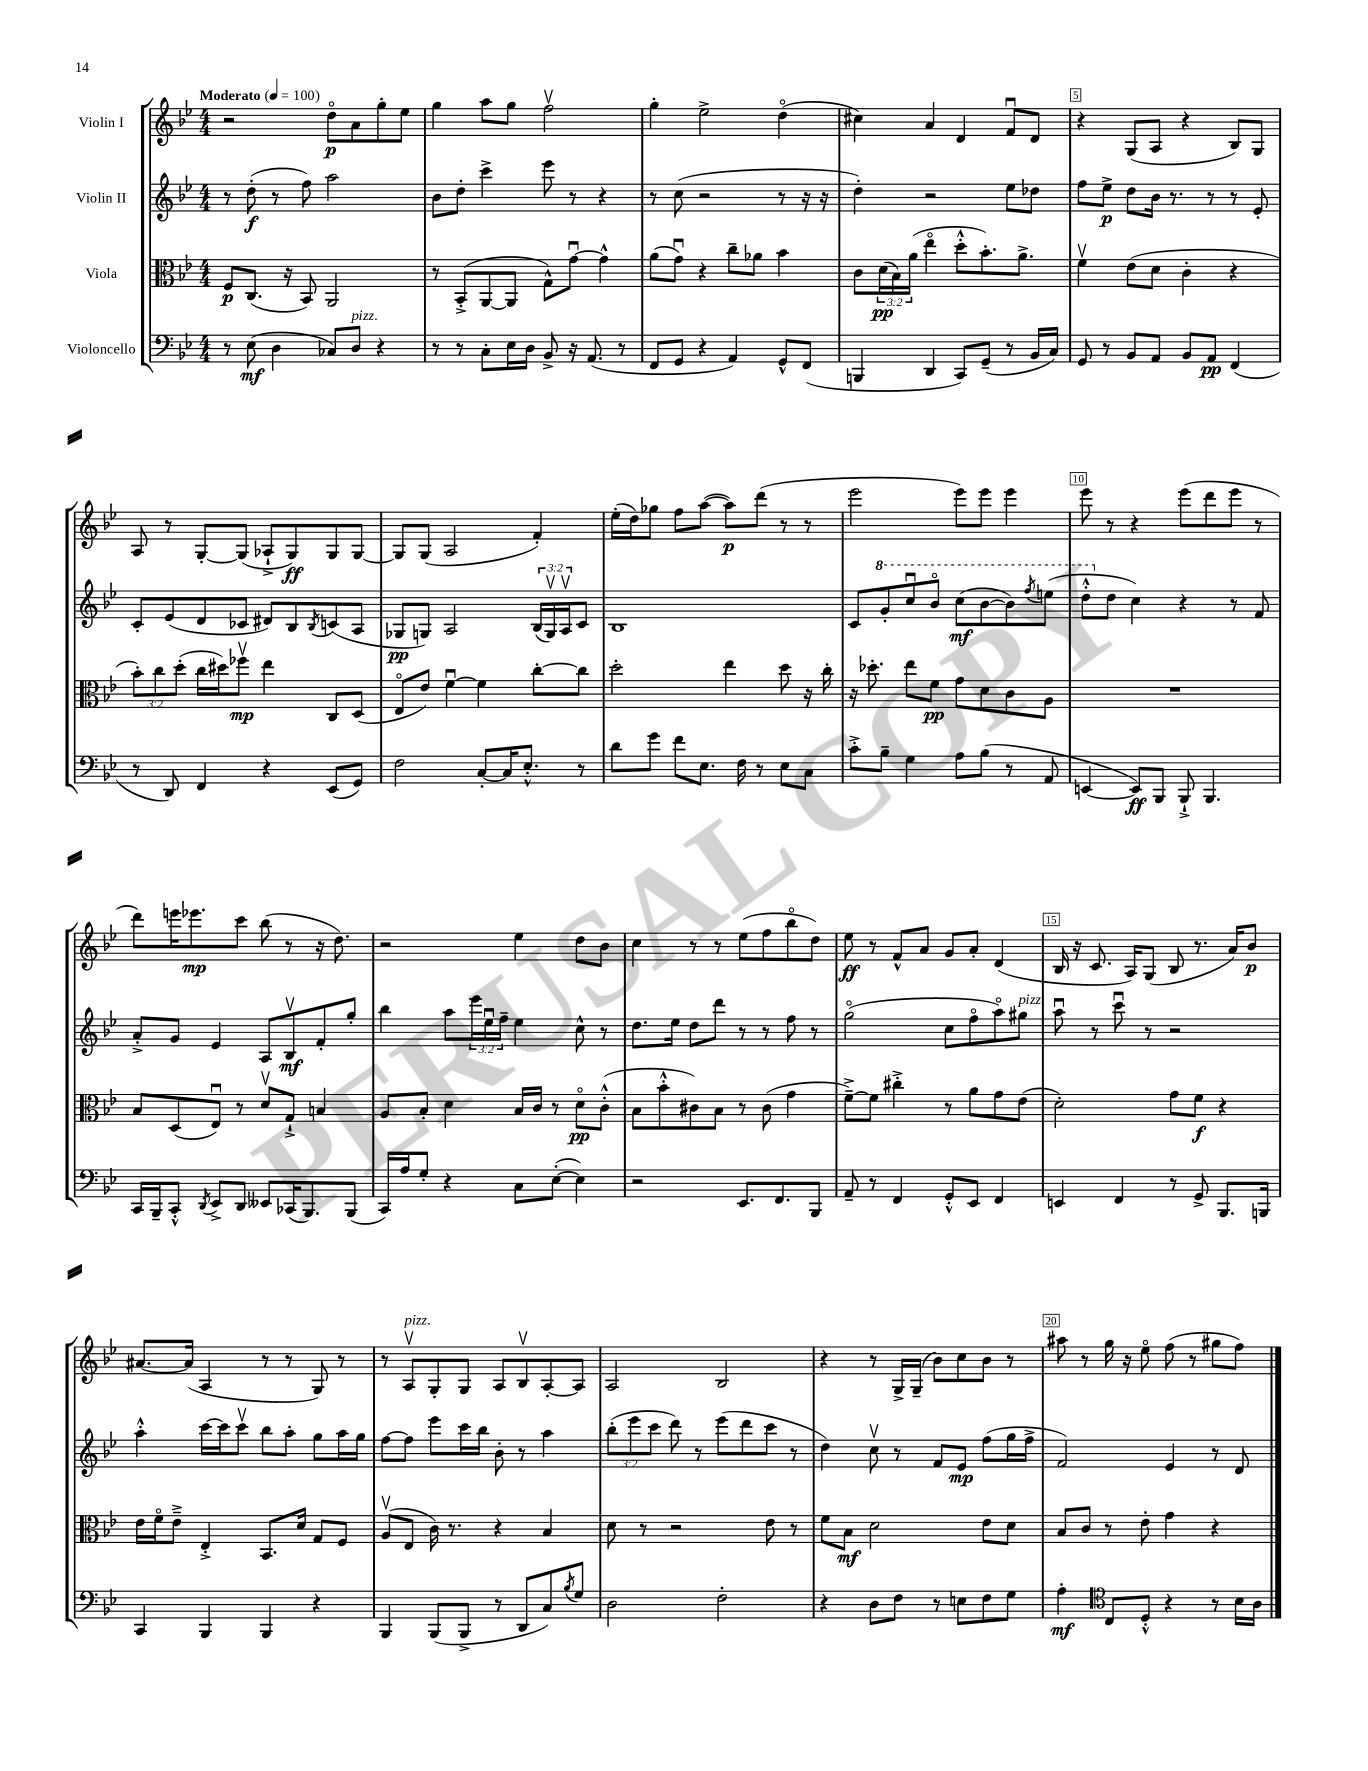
<<
\new StaffGroup <<
\new Staff = "s0" \with { instrumentName = "Violin I" } {
    \clef treble \key bes \major \numericTimeSignature \time 4/4 \tempo "Moderato" 4 = 100
    r2 d''8\flageolet\p a'8 g''8-. ees''8 |
    g''4 a''8 g''8 f''2\upbow |
    g''4-. ees''2-> d''4\flageolet( |
    cis''4) a'4 d'4 f'8\downbow d'8 |
    r4 g8( a8 r4 bes8) g8 |
    a8 r8 g8~-. g8( aes8-!-> g8\ff) g8 g8~ |
    g8 g8( a2 f'4-.) |
    ees''16-.( d''16) ges''8 f''8 a''8~( a''8\p) d'''8( r8 r8 |
    ees'''2 ees'''8) ees'''8 ees'''4 |
    ees'''8 r8 r4 ees'''8( d'''8 ees'''8 r8 |
    d'''8) e'''16 ees'''8.\mp c'''8 bes''8( r8 r16 d''8.) |
    r2 ees''4 d''8 bes'8 |
    c''4 r8 r8 ees''8( f''8 bes''8\flageolet d''8) |
    ees''8\ff r8 f'8-^ a'8 g'8 a'8-. d'4( |
    bes16 r16 c'8. a16) g8( bes8 r8. a'16) bes'8\p |
    ais'8.~ ais'16( a4 r8 r8 g8) r8 |
    r8 a8\upbow^\markup { \italic "pizz." } g8-. g8 a8 bes8\upbow a8~-. a8 |
    a2 bes2 |
    r4 r8 g16-> g16--( bes'8) c''8 bes'8 r8 |
    ais''8 r8 g''16 r16 ees''8\flageolet f''8( r8 gis''8 f''8) \bar "|." |
}
\new Staff = "s1" \with { instrumentName = "Violin II" } {
    \clef treble \key bes \major \numericTimeSignature \time 4/4 \override Staff.TupletNumber.text = #tuplet-number::calc-fraction-text
    r8 d''8-.\f( r8 f''8) a''2 |
    bes'8 d''8-. c'''4-> ees'''8 r8 r4 |
    r8 c''8( r2 r8 r16 r16 |
    d''4-.) r2 ees''8 des''8 |
    f''8 ees''8->\p d''8 bes'16 r8. r8 r8 ees'8-. |
    c'8-. ees'8( d'8 ces'8 dis'8) bes8 \acciaccatura { bes8 } c'8( a8 |
    ges8\pp g8) a2 \tuplet 3/2 { bes16( g16\upbow) a16\upbow } c'8 |
    bes1 |
    c'8 \ottava #1 g''8-. c'''8\downbow bes''8\flageolet c'''8\mf( bes''8~ bes''8) \acciaccatura { f'''8 } e'''8( |
    d'''8-.-^ \ottava #0 d''8 c''4) r4 r8 f'8 |
    a'8-.-> g'8 ees'4 a8 bes8\upbow\mf f'8-. g''8-. |
    bes''4 a''8 \tuplet 3/2 { ees'''16 ees''16\downbow f''16-- } ees''4 c''8-^ r8 |
    d''8. ees''16 d''8 d'''8 r8 r8 f''8 r8 |
    g''2\flageolet( c''8 f''8\flageolet a''8\flageolet) gis''8^\markup { \italic "pizz." } |
    a''8\downbow r8 c'''8\downbow r8 r2 |
    a''4-.-^ c'''16~ c'''16 c'''8\upbow bes''8 a''8-. g''8 a''16 g''16 |
    f''8~ f''8 ees'''8 c'''16 bes''16 bes'8-. r8 a''4 |
    \tuplet 3/2 { bes''8-.( ees'''8 c'''8 } d'''8) r8 ees'''8( d'''8 c'''8 r8 |
    d''4) c''8\upbow r8 f'8 ees'8\mp f''8( g''16 f''16-> |
    f'2) ees'4 r8 d'8 \bar "|." |
}
\new Staff = "s2" \with { instrumentName = "Viola" } {
    \clef alto \key bes \major \numericTimeSignature \time 4/4 \override Staff.TupletNumber.text = #tuplet-number::calc-fraction-text
    f8\p c8.( r16 bes,8) a,2 |
    r8 bes,8-.->( a,8~ a,8 g8-^) g'8~\downbow g'4-^ |
    a'8( g'8\downbow) r4 c''8-- aes'8 bes'4 |
    c'8 \tuplet 3/2 { d'16\pp( bes16) a'16( } ees''4\flageolet d''8-.-^ bes'8.-.) a'8.-> |
    f'4\upbow ees'8( d'8 c'4-. r4 |
    \tuplet 3/2 { bes'8-.) c''8 d''8-.( } c''16 dis''16) fes''8\upbow\mp ees''4 c8 d8( |
    ees8\flageolet ees'8) f'4~\downbow f'4 c''8~-. c''8 |
    d''2-. ees''4 d''8 r16 c''16-. |
    r16 des''8.-. ees''8 f'8\pp g'8 d'8 c'8 a8 |
    R1 |
    bes8 d8( ees8\downbow) r8 d'8\upbow g8-!-> b4 |
    a8 bes8-. d'4 bes16 c'16 r8 d'8\flageolet\pp c'8-.-^( |
    bes8 bes'8-.-^ cis'8) bes8 r8 cis'8( g'4 |
    f'8~--->) f'8 cis''4-.-> r8 a'8 g'8 ees'8( |
    d'2-.) g'8 f'8\f r4 |
    ees'16 f'16\flageolet ees'8---> ees4-.-> bes,8. d'16 g8 f8 |
    a8\upbow( ees8 c'16) r8. r4 bes4 |
    d'8 r8 r2 ees'8 r8 |
    f'8 bes8\mf d'2 ees'8 d'8 |
    bes8 c'8 r8 ees'8-. g'4 r4 \bar "|." |
}
\new Staff = "s3" \with { instrumentName = "Violoncello" } {
    \clef bass \key bes \major \numericTimeSignature \time 4/4
    r8 ees8\mf( d4 ces8) d8^\markup { \italic "pizz." } r4 |
    r8 r8 c8-. ees16 d16 bes,8-> r16 a,8.( r8 |
    f,8 g,8 r4 a,4) g,8-^ f,8( |
    b,,4 d,4 c,8) g,8--( r8 bes,16 c16) |
    g,8 r8 bes,8 a,8 bes,8 a,8\pp f,4( |
    r8 d,8) f,4 r4 ees,8( g,8) |
    f2 c8~-. c16 ees8.-.-^ r8 |
    d'8 g'8 f'8 ees8. f16 r8 ees8 c8 |
    c'8-.-> bes8-- g4 a8 bes8( r8 a,8 |
    e,4~ e,8\ff) bes,,8 bes,,8-!-> bes,,4. |
    c,16 bes,,16-- c,8-.-^ \acciaccatura { d,8 } ees,8-> d,8 eeses,8 ces,16( bes,,8.) bes,,8( |
    c,16) a16 g8-. r4 c8 ees8~-.( ees4) |
    r2 ees,8. f,8. bes,,8 |
    a,8-- r8 f,4 g,8-.-^ ees,8 f,4 |
    e,4 f,4 r8 g,8-> bes,,8. b,,16 |
    c,4 bes,,4 bes,,4 r4 |
    bes,,4 bes,,8( bes,,8-> r8 d,8 c8) \acciaccatura { bes8 } g8 |
    d2 f2-. |
    r4 d8 f8 r8 e8 f8 g8 |
    a4-.\mf \clef tenor c8 d8-.-^ r4 r8 bes16 a16 \bar "|." |
}
>>
>>
\layout { \context { \Score \override BarNumber.break-visibility = ##(#f #t #t) barNumberVisibility = #(every-nth-bar-number-visible 5) \override BarNumber.stencil = #(make-stencil-boxer 0.1 0.3 ly:text-interface::print) } }
